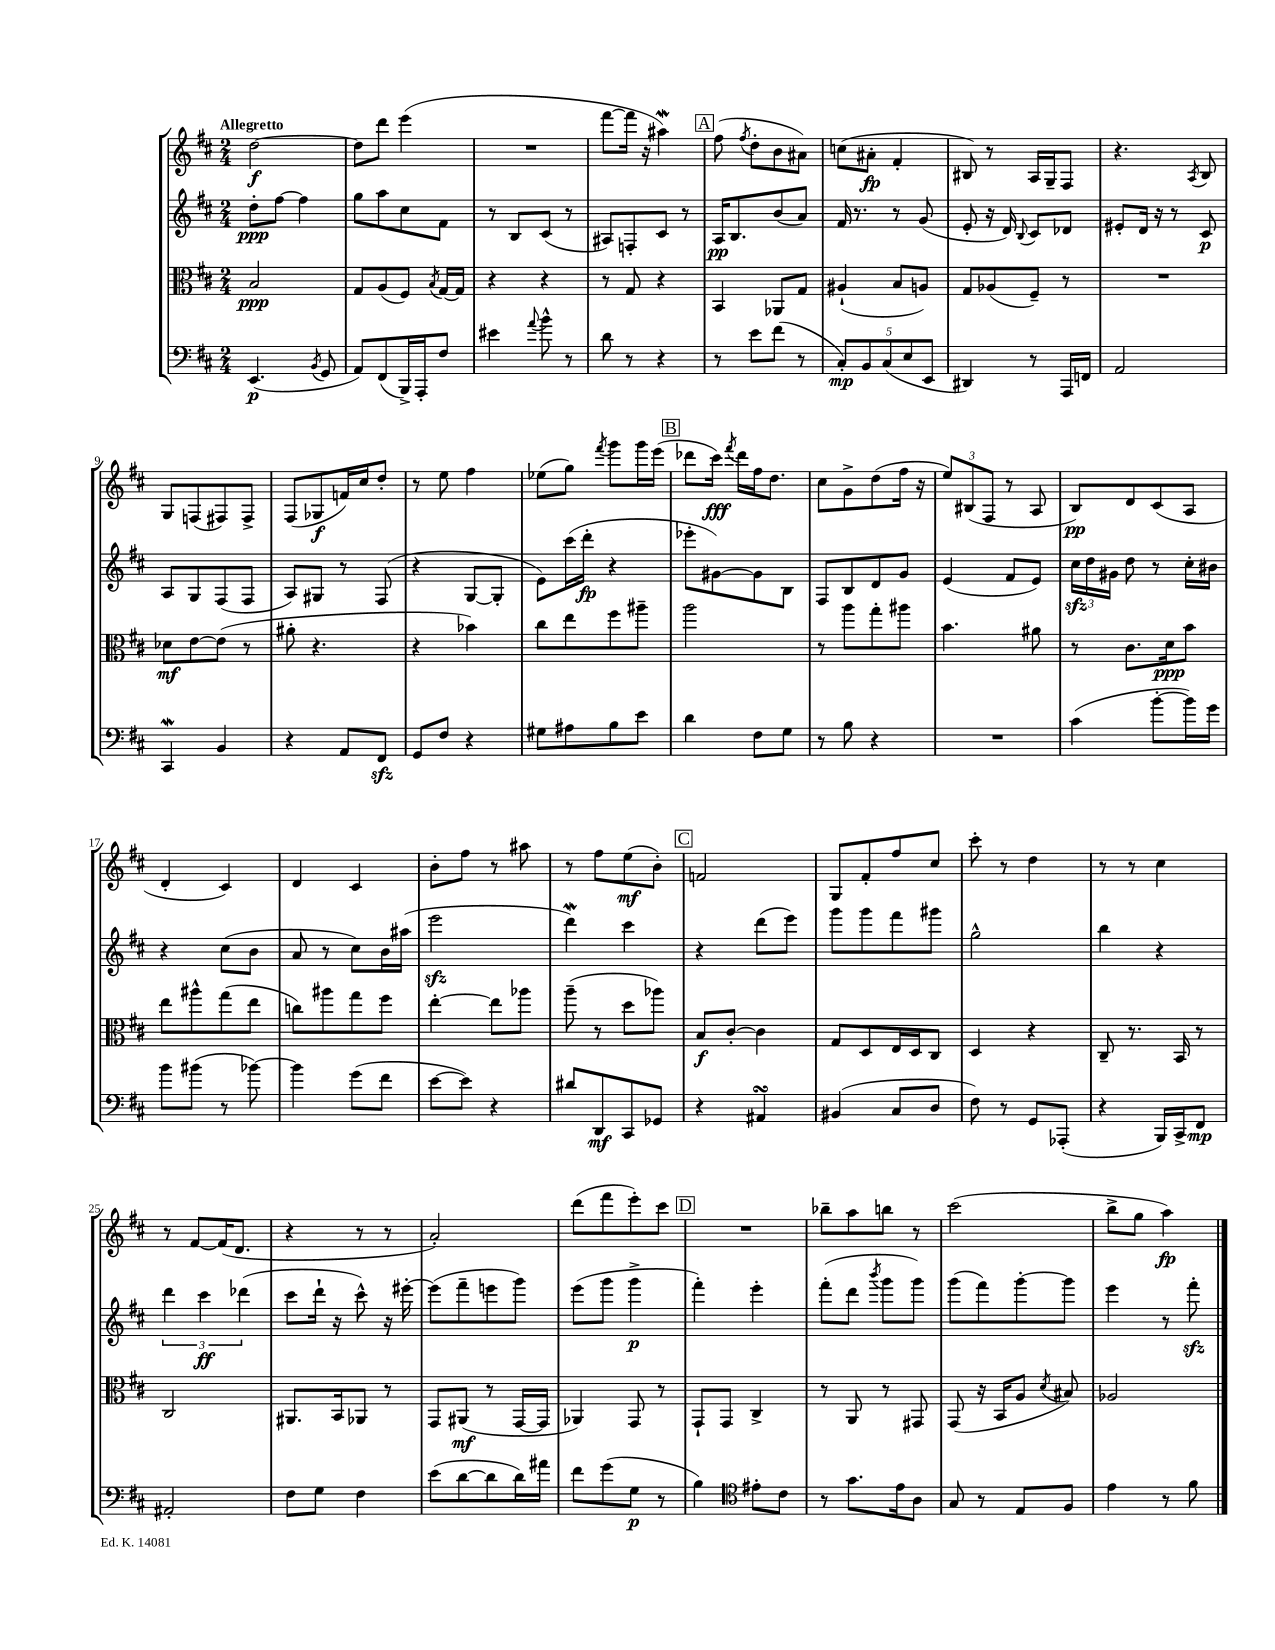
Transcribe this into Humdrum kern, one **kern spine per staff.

**kern	**dynam	**kern	**dynam	**kern	**dynam	**kern	**dynam
*part4	*part4	*part3	*part3	*part2	*part2	*part1	*part1
*staff4	*staff4	*staff3	*staff3	*staff2	*staff2	*staff1	*staff1
*clefF4	*	*clefC3	*	*clefG2	*	*clefG2	*
*k[f#c#]	*	*k[f#c#]	*	*k[f#c#]	*	*k[f#c#]	*
*M2/4	*	*M2/4	*	*M2/4	*	*M2/4	*
=1	=1	=1	=1	=1	=1	=1	=1
!	!	!	!	!	!	!LO:TX:a:B:t=Allegretto	!
(4.EE/	p	2B/	ppp	8dd'\L	ppp	[2dd\	f
.	.	.	.	[8ff#\J	.	.	.
.	.	.	.	4ff#\]	.	.	.
8qBB/	.	.	.	.	.	.	.
8GG/	.	.	.	.	.	.	.
=2	=2	=2	=2	=2	=2	=2	=2
8AA/L)	.	8G/L	.	8gg\L	.	8dd\L]	.
(8FF#/	.	(8A/	.	8aa\	.	8ddd\J	.
16BBB^/L)	.	8F#/J)	.	8cc#\	.	(4eee\	.
16AAA'/J	.	.	.	.	.	.	.
.	.	8qB/	.	.	.	.	.
8F#/J	.	[16G/LL	.	8f#\J	.	.	.
.	.	16G/JJ]	.	.	.	.	.
=3	=3	=3	=3	=3	=3	=3	=3
4e#X\	.	4r	.	8r	.	2r	.
.	.	.	.	8B/L	.	.	.
8qqa/	.	.	.	.	.	.	.
8b^^\	.	4r	.	(8c#/J	.	.	.
8r	.	.	.	8r	.	.	.
=4	=4	=4	=4	=4	=4	=4	=4
8d\	.	8r	.	8A#X/L)	.	[8fff#\L	.
8r	.	8G/	.	8Fn'/	.	16fff#\Jk]	.
.	.	.	.	.	.	16r	.
4r	.	4r	.	8c#/J	.	4aa#XW\)	.
.	.	.	.	8r	.	.	.
!!LO:REH:place=s1:t=A
=5	=5	=5	=5	=5	=5	=5	=5
8r	.	4BB/	.	16A/KL	pp	(8ff#\	.
.	.	.	.	8.B/	.	.	.
.	.	.	.	.	.	8qff#/	.
8e\L	.	.	.	.	.	8dd'\L	.
(8f#\J	.	8AA-X/L	.	(8b/	.	8b\	.
8r	.	8G/J	.	8a/J)	.	8a#X\J)	.
=6	=6	=6	=6	=6	=6	=6	=6
10C#'/L)	mp	(4A#X`/	.	16f#/	.	(8ccn\L	.
.	.	.	.	8.r	.	.	.
10BB/	.	.	.	.	.	.	.
.	.	.	.	.	.	8a#X'\J	fp
(10C#/	.	.	.	.	.	.	.
.	.	8B/L	.	8r	.	4f#'/	.
10E/	.	.	.	.	.	.	.
.	.	8An/J)	.	(8g/	.	.	.
10EE/J	.	.	.	.	.	.	.
=7	=7	=7	=7	=7	=7	=7	=7
4DD#X/)	.	8G/L	.	8e'/	.	8B#X/)	.
.	.	(8A-X/	.	16r	.	8r	.
.	.	.	.	16d/)	.	.	.
.	.	.	.	8qqB/	.	.	.
8r	.	8F#~/J)	.	8c#/L	.	16A/LL	.
.	.	.	.	.	.	16G~/J	.
16AAA/LL	.	8r	.	8d-X/J	.	8F#/J	.
16FFn/JJ	.	.	.	.	.	.	.
=8	=8	=8	=8	=8	=8	=8	=8
2AA/	.	2r	.	8e#X'/L	.	4.r	.
.	.	.	.	16d/Jk	.	.	.
.	.	.	.	16r	.	.	.
.	.	.	.	8r	.	.	.
.	.	.	.	.	.	8qA/	.
.	.	.	.	8c#/	p	8B/	.
!!LO:LB:g=z
=9	=9	=9	=9	=9	=9	=9	=9
4CC#W/	.	8d-X\L	mf	8A/L	.	8G/L	.
.	.	[8e\	.	8G/	.	(8Fn/	.
4BB/	.	(8e\J]	.	(8F#/	.	8F#X/)	.
.	.	8r	.	8F#/J	.	8F#^/J	.
=10	=10	=10	=10	=10	=10	=10	=10
4r	.	8a#X'\	.	8A/L)	.	(8F#/L	.
.	.	4.r	.	8G#X/J	.	8G-X/	f
8AA/L	.	.	.	8r	.	16fn/L)	.
.	.	.	.	.	.	16cc#/J	.
8FF#zz/J	.	.	.	(8F#/	.	8dd'/J	.
=11	=11	=11	=11	=11	=11	=11	=11
8GG/L	.	4r	.	4r	.	8r	.
8F#/J	.	.	.	.	.	8ee\	.
4r	.	4b-X\)	.	[8G/L	.	4ff#\	.
.	.	.	.	8G'/J]	.	.	.
=12	=12	=12	=12	=12	=12	=12	=12
8G#X\L	.	8cc#\L	.	8e\L)	.	(8ee-X\L	.
8A#X\	.	8ee\	.	(16ccc#\L	.	8gg\J)	.
.	.	.	.	16ddd'\JJ	fp	.	.
.	.	.	.	.	.	8qfff#/	.
8B\	.	8ff#\	.	4r	.	8ggg\L	.
8e\J	.	8aa#X~\J	.	.	.	16ggg\L	.
.	.	.	.	.	.	(16eee\JJ	.
!!LO:REH:place=s1:t=B
=13	=13	=13	=13	=13	=13	=13	=13
4d\	.	2aa\	.	8eee-X'\L	.	8ddd-X\L	.
.	.	.	.	[8g#X\)	.	16ccc#\Jk)	fff
.	.	.	.	.	.	8qfff#/	.
.	.	.	.	.	.	16ddd-\LL	.
8F#\L	.	.	.	8g#\]	.	16ff#\J	.
.	.	.	.	.	.	8.dd\J	.
8G\J	.	.	.	8B\J	.	.	.
=14	=14	=14	=14	=14	=14	=14	=14
8r	.	8r	.	8F#/L	.	8cc#\L	.
8B\	.	8aa\L	.	8B/	.	8g^\	.
4r	.	8gg'\	.	8d/	.	(8dd\	.
.	.	8aa#X\J	.	8g/J	.	16ff#\Jk	.
.	.	.	.	.	.	16r	.
=15	=15	=15	=15	=15	=15	=15	=15
2r	.	4.b\	.	(4e/	.	12ee/L)	.
.	.	.	.	.	.	(12B#X/	.
.	.	.	.	.	.	12F#/J	.
.	.	.	.	8f#/L	.	8r	.
.	.	8a#X\	.	8e/J)	.	8A/	.
=16	=16	=16	=16	=16	=16	=16	=16
(4c#\	.	8r	.	24cc#zz\LL	.	8B/L)	pp
.	.	.	.	24dd\	.	.	.
.	.	.	.	24g#X\JJ	.	.	.
.	.	8.c#\L	.	8dd\	.	8d/	.
[8b'\L	.	.	.	8r	.	(8c#/	.
.	.	16d\k	ppp	.	.	.	.
16b\L])	.	8b\J	.	16cc#'\LL	.	8A/J	.
16g\JJ	.	.	.	16b#X\JJ	.	.	.
!!LO:LB:g=z
=17	=17	=17	=17	=17	=17	=17	=17
8b\L	.	8ee\L	.	4r	.	4d'/	.
(8b#X\J	.	8aa#X^^\	.	.	.	.	.
8r	.	(8gg\	.	(8cc#\L	.	4c#/)	.
[8b-X\)	.	8ee\J	.	8b\J	.	.	.
=18	=18	=18	=18	=18	=18	=18	=18
4b-\]	.	8ccn\L)	.	8a/	.	4d/	.
.	.	8aa#X\	.	8r	.	.	.
(8g\L	.	8gg\	.	8cc#\L)	.	4c#/	.
8f#\J	.	8ff#\J	.	16b\L	.	.	.
.	.	.	.	(16aa#X\JJ	.	.	.
=19	=19	=19	=19	=19	=19	=19	=19
[8e\L	.	[4ee'\	.	2eeezz\	.	8b'\L	.
8e\J])	.	.	.	.	.	8ff#\J	.
4r	.	8ee\L]	.	.	.	8r	.
.	.	8aa-X\J	.	.	.	8aa#X\	.
=20	=20	=20	=20	=20	=20	=20	=20
8d#X/L	.	(8aa~\	.	4dddw\)	.	8r	.
8DD/	mf	8r	.	.	.	8ff#\L	.
8CC#/	.	8dd\L	.	4ccc#\	.	(8ee\	mf
8GG-X/J	.	8aa-X\J)	.	.	.	8b'\J)	.
!!LO:REH:place=s1:t=C
=21	=21	=21	=21	=21	=21	=21	=21
4r	.	8B/L	f	4r	.	2fn/	.
.	.	[8c#'/J	.	.	.	.	.
4AA#XsSsS/	.	4c#\]	.	(8ddd\L	.	.	.
.	.	.	.	8eee\J)	.	.	.
=22	=22	=22	=22	=22	=22	=22	=22
(4BB#X/	.	8G/L	.	8ggg\L	.	8G/L	.
.	.	8D/	.	8ggg\	.	8f#'/	.
8C#/L	.	16E/L	.	8fff#\	.	8ff#/	.
.	.	16D/J	.	.	.	.	.
8D/J	.	8C#/J	.	8ggg#X\J	.	8cc#/J	.
=23	=23	=23	=23	=23	=23	=23	=23
8F#\)	.	4D/	.	2gg^^\	.	8ccc#'\	.
8r	.	.	.	.	.	8r	.
8GG/L	.	4r	.	.	.	4dd\	.
(8AAA-X'/J	.	.	.	.	.	.	.
=24	=24	=24	=24	=24	=24	=24	=24
4r	.	8C#~/	.	4bb\	.	8r	.
.	.	8.r	.	.	.	8r	.
16BBB/LL)	.	.	.	4r	.	4cc#\	.
16CC#^/J	.	16BB/	.	.	.	.	.
8FF#/J	mp	8r	.	.	.	.	.
!!LO:LB:g=z
=25	=25	=25	=25	=25	=25	=25	=25
2AA#X'/	.	2C#/	.	6ddd\	.	8r	.
.	.	.	.	.	.	[8f#/L	.
.	.	.	.	6ccc#\	ff	.	.
.	.	.	.	.	.	(16f#/K]	.
.	.	.	.	.	.	8.d/J	.
.	.	.	.	(6ddd-X\	.	.	.
=26	=26	=26	=26	=26	=26	=26	=26
8F#\L	.	8.AA#X/L	.	8ccc#\L	.	4r	.
8G\J	.	.	.	16ddd`\Jk	.	.	.
.	.	16BB/k	.	16r	.	.	.
4F#\	.	8AA-X/J	.	8ccc#^^\)	.	8r	.
.	.	8r	.	16r	.	8r	.
.	.	.	.	[16eee#X'\	.	.	.
=27	=27	=27	=27	=27	=27	=27	=27
(8e\L	.	8GG/L	.	(8eee#\L]	.	2a'/)	.
[8d\	.	(8AA#X/J	mf	8fff#~\	.	.	.
8d\]	.	8r	.	8eeen\	.	.	.
16d\L)	.	[16GG/LL	.	8ggg\J)	.	.	.
16a#X\JJ	.	16GG/JJ]	.	.	.	.	.
=28	=28	=28	=28	=28	=28	=28	=28
8f#\L	.	4AA-X/)	.	(8eee\L	.	(8ddd\L	.
(8g\	.	.	.	8ggg\J	.	8fff#\	.
8G\J	p	8GG/	.	4ggg^\	p	8eee'\)	.
8r	.	8r	.	.	.	8ccc#\J	.
!!LO:REH:place=s1:t=D
=29	=29	=29	=29	=29	=29	=29	=29
4B\)	.	8GG`/L	.	4fff#'\)	.	2r	.
.	.	8GG/J	.	.	.	.	.
*clefC4	*	*	*	*	*	*	*
8e#X'\L	.	4C#^/	.	4eee'\	.	.	.
8c#\J	.	.	.	.	.	.	.
=30	=30	=30	=30	=30	=30	=30	=30
8r	.	8r	.	(8fff#'\L	.	8bb-X~\L	.
8.g\L	.	8AA/	.	8ddd\J	.	8aa\	.
.	.	.	.	8qbbb/	.	.	.
.	.	8r	.	8ggg\L	.	8bbn\J	.
16e\k	.	.	.	.	.	.	.
8A\J	.	8GG#X/	.	8ggg\J)	.	8r	.
=31	=31	=31	=31	=31	=31	=31	=31
8G/	.	(8GG/	.	(8ggg\L	.	(2ccc#\	.
8r	.	16r	.	8fff#\)	.	.	.
.	.	16BB/KL	.	.	.	.	.
8E/L	.	8A/J	.	[8ggg'\	.	.	.
.	.	8qd/	.	.	.	.	.
8F#/J	.	8B#X/)	.	8ggg\J]	.	.	.
=32	=32	=32	=32	=32	=32	=32	=32
4e\	.	2A-X/	.	4eee\	.	8bb^\L	.
.	.	.	.	.	.	8gg\J	.
8r	.	.	.	8r	.	4aa\)	fp
8f#\	.	.	.	8fff#zz'\	.	.	.
==	==	==	==	==	==	==	==
*-	*-	*-	*-	*-	*-	*-	*-
